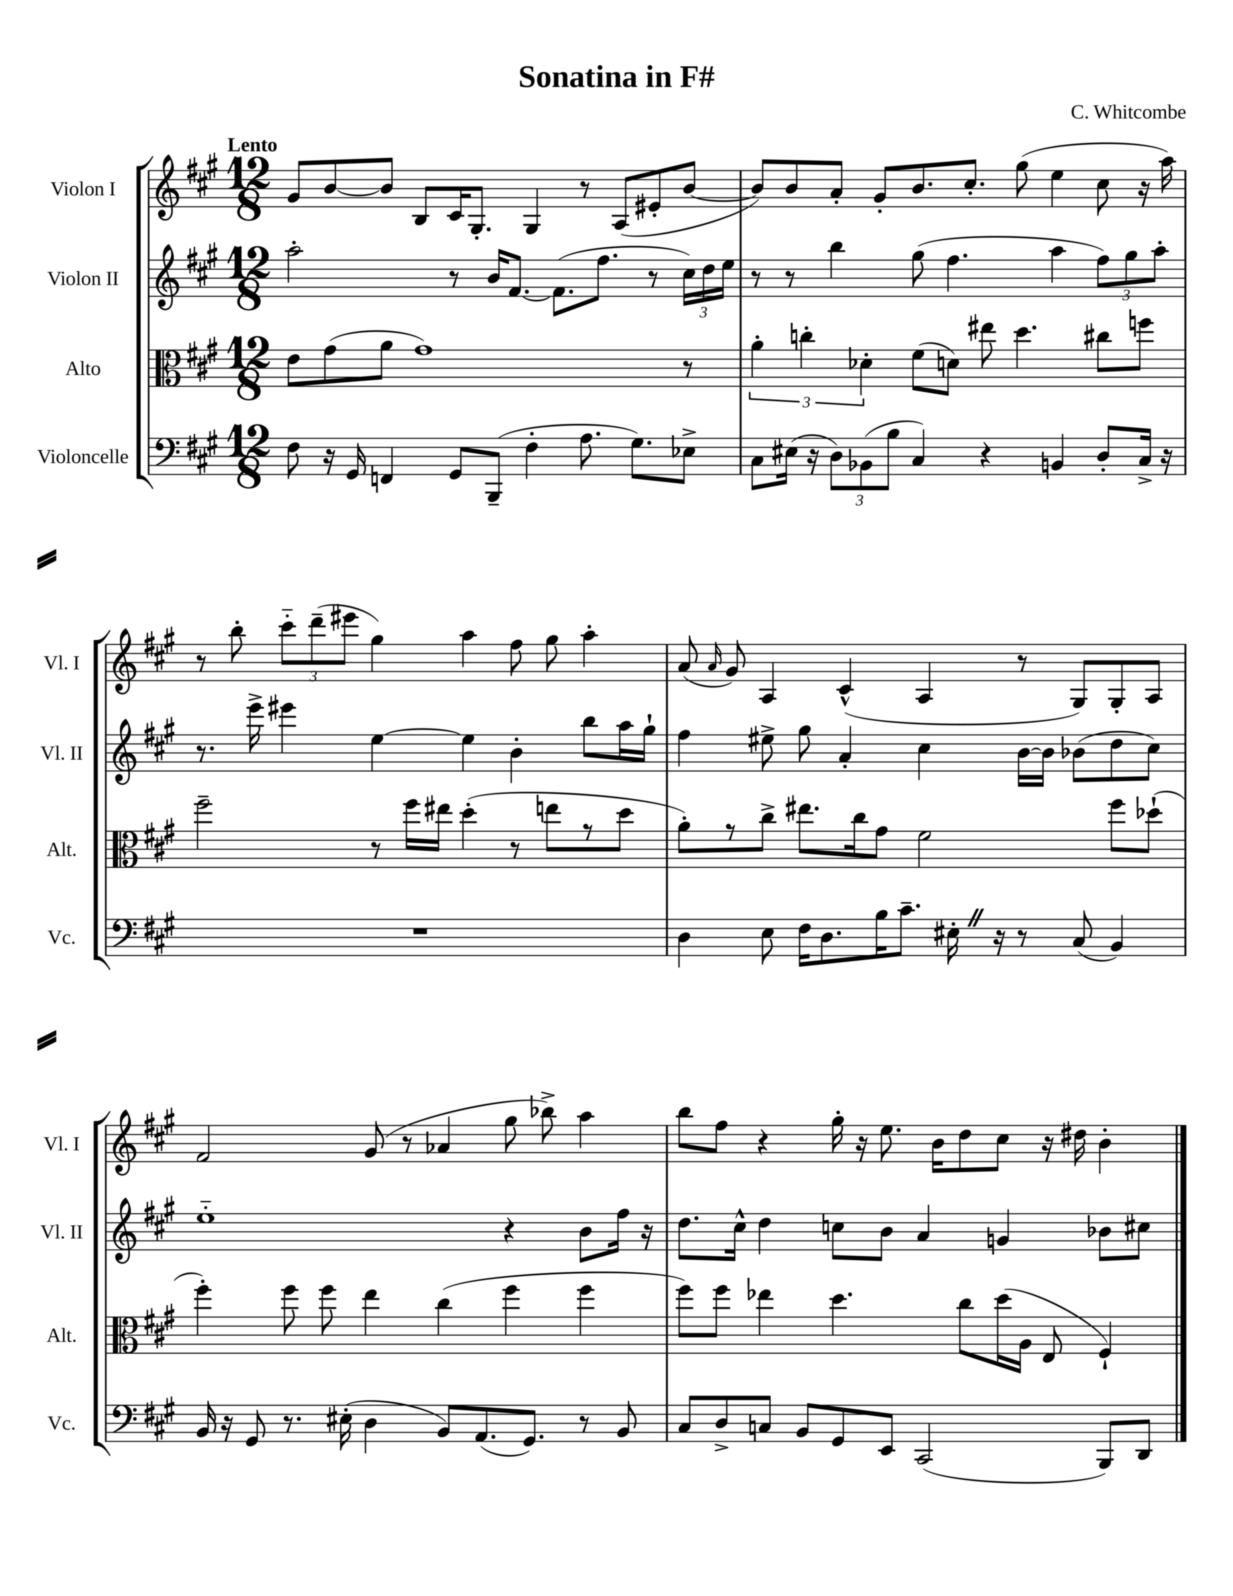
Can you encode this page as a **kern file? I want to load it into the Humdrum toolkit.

**kern	**kern	**kern	**kern
*part4	*part3	*part2	*part1
*staff4	*staff3	*staff2	*staff1
*I"Violoncelle	*I"Alto	*I"Violon II	*I"Violon I
*I'Vc.	*I'Alt.	*I'Vl. II	*I'Vl. I
*clefF4	*clefC3	*clefG2	*clefG2
*k[f#c#g#]	*k[f#c#g#]	*k[f#c#g#]	*k[f#c#g#]
*M12/8	*M12/8	*M12/8	*M12/8
=1	=1	=1	=1
!	!	!	!LO:TX:a:B:t=Lento
8F#\	8e\L	2aa'\	8g#/L
16r	(8g#\	.	[8b/
16GG#/	.	.	.
4FFn/	8a\J	.	8b/J]
.	1g#)	.	8B/L
8GG#/L	.	8r	16c#/K
.	.	.	8.G#'/J
(8BBB~/J	.	16b/KL	.
.	.	[8.f#/J	.
4F#'\	.	.	4G#/
.	.	(8.f#\L]	.
8.A\	.	.	8r
.	.	8.ff#\J	.
.	.	.	(8A/L
8.G#\L)	.	.	.
.	.	8r	8e#X'/
8E-X^\J	8r	24cc#\LL)	[8b/J
.	.	24dd\	.
.	.	24ee\JJ	.
=2	=2	=2	=2
8C#\L	6a'\	8r	8b/L])
(16E#X\Jk	.	8r	8b/
.	6ccn'\	.	.
16r	.	.	.
12D\L)	.	4bb\	8a'/J
(12BB-X\	6d-X'\	.	.
.	.	.	8g#'/L
12B\J	.	.	.
4C#/)	(8f#\L	(8gg#\	8.b/
.	8dn\J)	4.ff#\	.
.	.	.	8.cc#'/J
4r	8ee#X\	.	.
.	4.dd\	.	(8gg#\
4BBn/	.	4aa\	4ee\
8D'/L	8cc#X\L	12ff#\L)	8cc#\
.	.	12gg#\	.
16C#^/Jk	8ffn\J	.	16r
.	.	12aa'\J	.
16r	.	.	16aa\)
!!LO:LB:g=z
=3	=3	=3	=3
1.r	2ff#~\	8.r	8r
.	.	.	8bb'\
.	.	16eee^\	.
.	.	4eee#X\	12ccc#\L
.	.	.	(12ddd~\
.	.	.	12eee#X\J
.	8r	[4ee\	4gg#\)
.	16ff#\LL	.	.
.	16ee#X\JJ	.	.
.	(4dd'\	4ee\]	4aa\
.	8r	4b'\	8ff#\
.	8een\L	.	8gg#\
.	8r	8bb\L	4aa'\
.	8dd\J	16aa\L	.
.	.	16gg#`\JJ	.
=4	=4	=4	=4
4D\	8a'\L)	4ff#\	(8a/
.	.	.	16qqa/
.	8r	.	8g#/)
8E\	8cc#^\J	8ee#X^\	4A/
16F#\KL	8.ee#X\L	8gg#\	.
8.D\	.	.	.
.	.	4a'/	(4c#^^/
.	16cc#\k	.	.
16B\K	8g#\J	.	.
8.c#~\J	.	.	.
.	2f#\	4cc#\	4A/
16E#X'Z\	.	.	.
16r	.	.	.
8r	.	[16b\LL	8r
.	.	16b\JJ]	.
(8C#/	.	(8b-X\L	8G#/L)
4BB/)	8ff#\L	8dd\	8G#'/
.	(8dd-X`\J	8cc#\J)	8A/J
!!LO:LB:g=z
=5	=5	=5	=5
16BB/	4ff#'\)	1ee	2f#/
16r	.	.	.
8GG#/	.	.	.
8.r	8ff#\	.	.
.	8ff#\	.	.
(16E#X'\	.	.	.
4D\	4ee\	.	(8g#/
.	.	.	8r
8BB/L)	(4cc#\	.	4a-X/
(8.AA/	.	.	.
.	4ff#\	4r	8gg#\
8.GG#/J)	.	.	.
.	.	.	8bb-X^\)
8r	4ff#\	8b\L	4aa\
8BB/	.	16ff#\Jk	.
.	.	16r	.
=6	=6	=6	=6
8C#/L	8ff#\L)	8.dd\L	8bb\L
8D^/	8ff#\J	.	8ff#\J
.	.	16cc#^^\Jk	.
8Cn/J	4ee-X\	4dd\	4r
8BB/L	.	.	.
8GG#/	4.dd\	8ccn\L	16gg#'\
.	.	.	16r
8EE/J	.	8b\J	8.ee\
(2CC#/	.	4a/	.
.	.	.	16b\KL
.	8cc#\L	.	8dd\
.	(16dd\L	4gn/	8cc#\J
.	16A\JJ	.	.
.	8E/	.	16r
.	.	.	16dd#X\
8BBB/L)	4F#`/)	8b-X\L	4b'\
8DD/J	.	8cc#X\J	.
==	==	==	==
*-	*-	*-	*-
